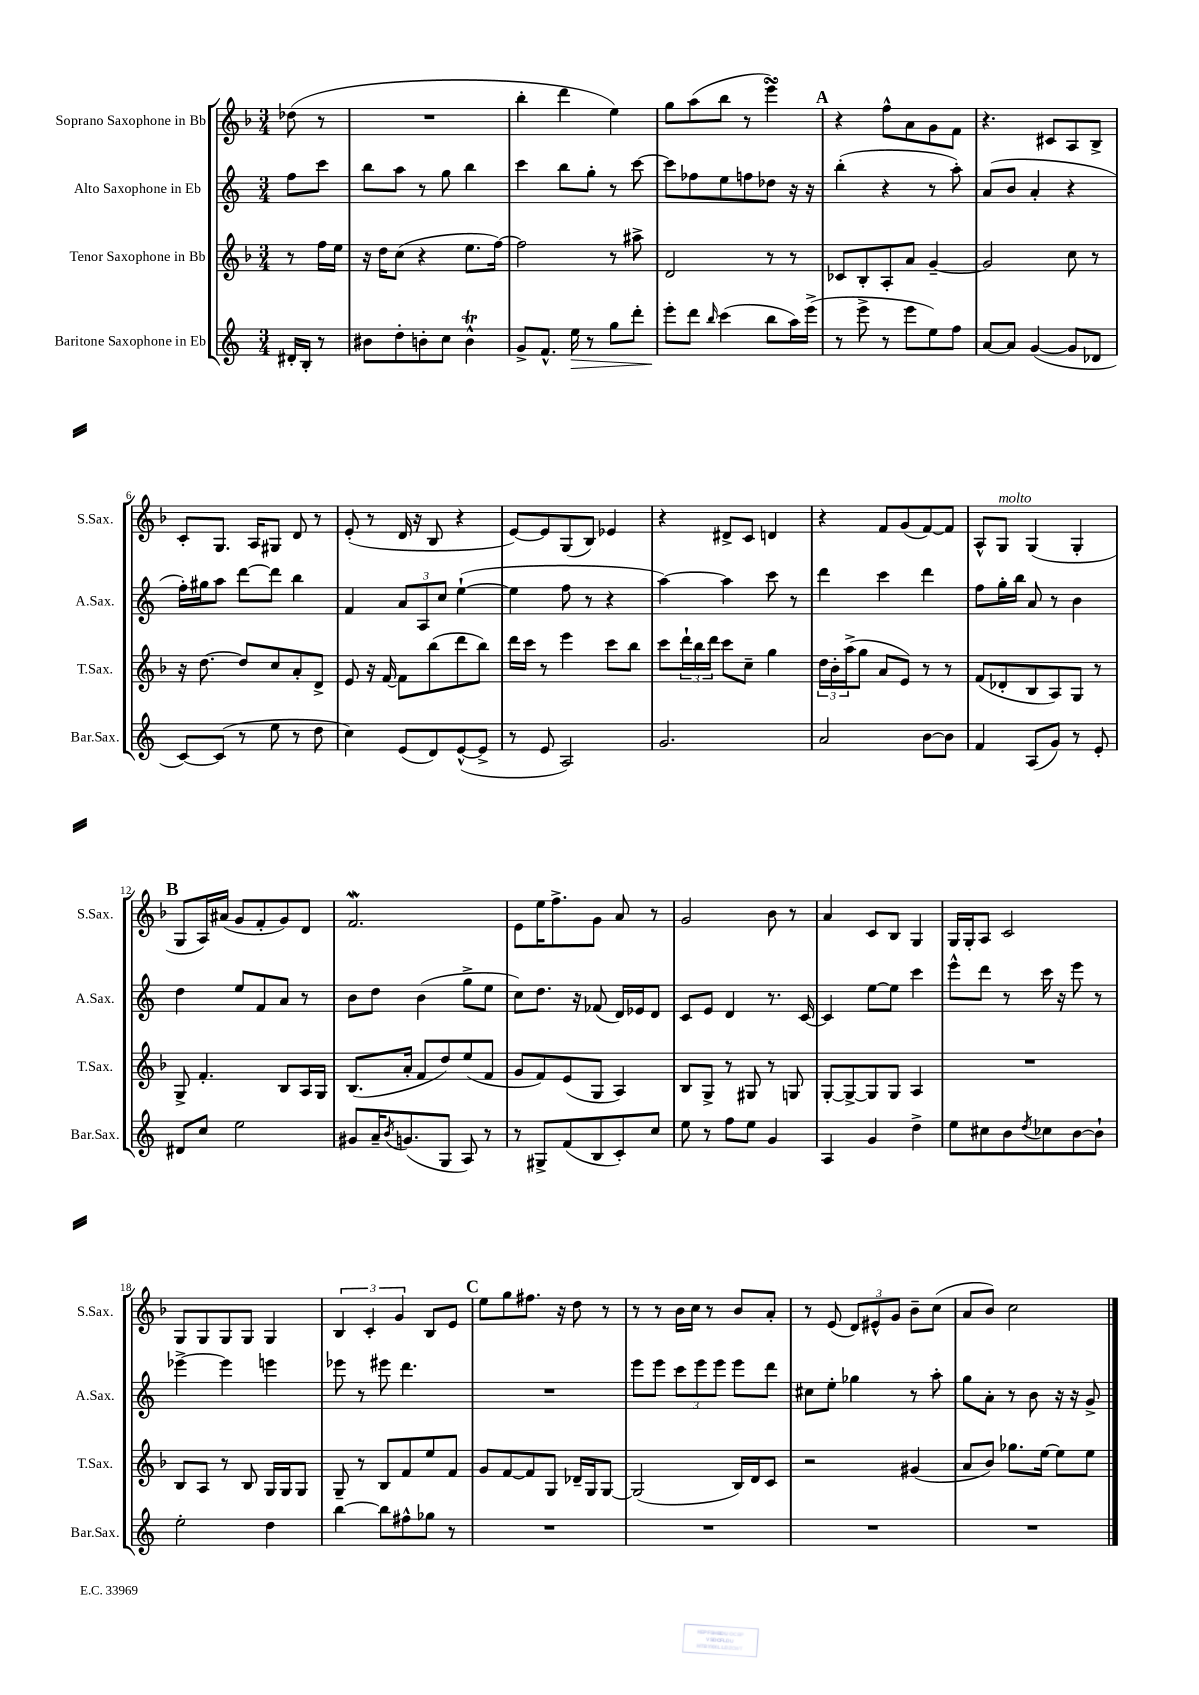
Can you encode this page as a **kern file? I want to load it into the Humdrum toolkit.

**kern	**dynam	**kern	**kern	**kern
*part4	*part4	*part3	*part2	*part1
*staff4	*staff4	*staff3	*staff2	*staff1
*I"Baritone Saxophone in Eb	*	*I"Tenor Saxophone in Bb	*I"Alto Saxophone in Eb	*I"Soprano Saxophone in Bb
*I'Bar.Sax.	*	*I'T.Sax.	*I'A.Sax.	*I'S.Sax.
*clefG2	*	*clefG2	*clefG2	*clefG2
*k[]	*	*k[b-]	*k[]	*k[b-]
*M3/4	*	*M3/4	*M3/4	*M3/4
=	=	=	=	=
16d#X'/LL	.	8r	8ff\L	(8dd-X\
16B'/JJ	.	.	.	.
8r	.	16ff\LL	8ccc\J	8r
.	.	16ee\JJ	.	.
=1	=1	=1	=1	=1
8b#X\L	.	16r	8bb\L	2.r
.	.	16dd\KL	.	.
8dd'\	.	(8cc\J	8aa\J	.
8bn'\	.	4r	8r	.
8cc\J	.	.	8gg\	.
4bt^^\	.	8.ee\L	4bb\	.
.	.	[16ff\Jk)	.	.
=2	=2	=2	=2	=2
8g^/L	.	2ff\]	4ccc\	4bb-'\
8.f^^/J	.	.	.	.
.	.	.	8bb\L	4ddd\
!	!LO:HP:b	!	!	!
16ee\	>	.	.	.
8r	.	.	8gg'\J	.
8gg\L	.	8r	8r	4ee\)
8ddd'\J	.	8aa#X^\	[8ccc\	.
=3	=3	=3	=3	=3
8eee'\L	.	2d/	8ccc\L]	8gg\L
8ddd\J	]	.	8ff-X\	(8aa\
16qqbb/	.	.	.	.
(4ccc\	.	.	8ee\	8bb-\J
.	.	.	8ffn\	8r
8bb\L	.	8r	8dd-X\J	4eeesSsS\)
16aa\L)	.	8r	16r	.
(16eee^\JJ	.	.	16r	.
!!LO:REH:place=s1:t=A
=4	=4	=4	=4	=4
8r	.	8c-X/L	(4bb'\	4r
8eee^\	.	8B-'/	.	.
8r	.	8A'/	4r	8ff^^\L
8eee\L	.	8a/J	.	8a\
8ee\)	.	[4g~/	8r	8g\
8ff\J	.	.	8aa'\)	8f\J
=5	=5	=5	=5	=5
[8a/L	.	2g/]	(8a/L	4.r
8a/J]	.	.	8b/J	.
([4g/	.	.	4a'/	.
.	.	.	.	8c#X/L
8g/L]	.	8cc\	4r	8A/
8d-X/J	.	8r	.	8B-^/J
!!LO:LB:g=z
=6	=6	=6	=6	=6
[8c/L)	.	16r	16ff'\LL)	8c'/L
.	.	[8.dd\	16gg#X\J	.
(8c/J]	.	.	8aa\J	8.G/J
8r	.	8dd/L]	[8ddd\L	.
.	.	.	.	16A/KL
8ee\	.	8cc/	8ddd\J]	8G#X/J
8r	.	8a'/	4bb\	8d/
8dd\	.	8d^/J	.	8r
=7	=7	=7	=7	=7
4cc\)	.	8e/	4f/	(8e'/
.	.	16r	.	8r
.	.	[16f/	.	.
(8e/L	.	8f\L]	12a/L	16d/
.	.	.	.	16r
.	.	.	12A/	.
8d/)	.	(8bb-\	.	8B-/
.	.	.	12cc/J	.
([8e^^/	.	8ddd\	([4ee`\	4r
8e^/J]	.	8bb-\J)	.	.
=8	=8	=8	=8	=8
8r	.	16ddd\LL	4ee\]	[8e/L)
.	.	16ccc\JJ	.	.
8e/	.	8r	.	8e/]
2A/)	.	4eee\	8ff\	(8G/
.	.	.	8r	8B-/J)
.	.	8ccc\L	4r	4e-X/
.	.	8bb-\J	.	.
=9	=9	=9	=9	=9
2.g/	.	8ccc\L	[4aa\)	4r
.	.	24ddd`\L	.	.
.	.	24bb-\	.	.
.	.	24ddd\JJ	.	.
.	.	8ccc\L	4aa\]	8d#X^/L
.	.	8cc~\J	.	8c/J
.	.	4gg\	8ccc\	4dn/
.	.	.	8r	.
=10	=10	=10	=10	=10
2a/	.	24dd\LL	4ddd\	4r
.	.	24b-'\	.	.
.	.	(24aa^\J	.	.
.	.	8gg\J	.	.
.	.	8a/L	4ccc\	8f/L
.	.	8e/J)	.	(8g/
[8b\L	.	8r	4ddd\	[8f/)
8b\J]	.	8r	.	8f/J]
=11	=11	=11	=11	=11
4f/	.	(8f/L	8ff\L	8A^^/L
!	!	!	!	!LO:TX:a:i:t=molto
.	.	8d-X'/	16gg'\L	8G/J
.	.	.	16bb\JJ	.
(8A/L	.	8B-/	8a/	(4G/
8g/J)	.	8A/)	8r	.
8r	.	8G/J	4b\	4G'/
8e'/	.	8r	.	.
!!LO:LB:g=z
!!LO:REH:place=s1:t=B
=12	=12	=12	=12	=12
8d#X/L	.	8G^/	4dd\	8G/L
8cc/J	.	4.f'/	.	16A/L)
.	.	.	.	(16a#X/JJ
2ee\	.	.	8ee/L	8g/L
.	.	.	8f/	8f'/
.	.	8B-/L	8a/J	8g/)
.	.	16A/L	8r	8d/J
.	.	16G/JJ	.	.
=13	=13	=13	=13	=13
8g#X/L	.	(8.B-/L	8b\L	2.fw/
16a~/K	.	.	8dd\J	.
8qb/	.	.	.	.
(8.gn/	.	16a'/Jk	.	.
.	.	8f/L	(4b\	.
8G/J	.	8dd/)	.	.
8A/)	.	(8ee/	8gg^\L	.
8r	.	8f/J	8ee\J	.
=14	=14	=14	=14	=14
8r	.	8g/L	8cc\L)	8e\L
8G#X^/L	.	8f/)	8.dd\J	16ee\K
.	.	.	.	8.ff^\
(8f/	.	(8e/	.	.
.	.	.	16r	.
8B/	.	8G/J	(8f-X/	8g\J
8c'/)	.	4A/)	16d/LL)	8a/
.	.	.	16e-X/J	.
8cc/J	.	.	8d/J	8r
=15	=15	=15	=15	=15
8ee\	.	8B-/L	8c/L	2g/
8r	.	8G^/J	8e/J	.
8ff\L	.	8r	4d/	.
8ee\J	.	8G#X/	.	.
4g/	.	8r	8.r	8b-\
.	.	8Gn/	.	8r
.	.	.	[16c/	.
=16	=16	=16	=16	=16
4A/	.	[8G'/L	4c/]	4a/
.	.	8G^/_	.	.
4g/	.	8G/]	[8ee\L	8c/L
.	.	8G/J	8ee\J]	8B-/J
4dd^\	.	4A/	4ccc\	4G/
=17	=17	=17	=17	=17
8ee\L	.	2.r	8eee^^\L	16G/LL
.	.	.	.	16G'/J
8cc#X\	.	.	8ddd\J	8A/J
8b\	.	.	8r	2c/
8qdd/	.	.	.	.
8cc-X\	.	.	16ccc\	.
.	.	.	16r	.
[8b\	.	.	8eee\	.
8b`\J]	.	.	8r	.
!!LO:LB:g=z
=18	=18	=18	=18	=18
2ee'\	.	8B-/L	[4eee-X^\	8G/L
.	.	8A/J	.	8G/
.	.	8r	4eee-\]	8G/
.	.	8B-/	.	8G/J
4dd\	.	16G/LL	4eeen\	4G/
.	.	16G/J	.	.
.	.	8G/J	.	.
=19	=19	=19	=19	=19
[4bb\	.	8G~/	8eee-X\	6B-/
.	.	8r	8r	.
.	.	.	.	6c'/
8bb\L]	.	8B-/L	8eee#X\	.
.	.	.	.	6g/
8ff#X^^\	.	8f/	4.ddd\	.
8gg-X\J	.	8ee/	.	8B-/L
8r	.	8f/J	.	8e/J
!!LO:REH:place=s1:t=C
=20	=20	=20	=20	=20
2.r	.	8g/L	2.r	8ee\L
.	.	[8f/	.	8gg\
.	.	8f/]	.	8.ff#X\J
.	.	8G/J	.	.
.	.	.	.	16r
.	.	16d-X~/LL	.	8dd\
.	.	16G/J	.	.
.	.	[8G/J	.	8r
=21	=21	=21	=21	=21
2.r	.	(2G/]	8eee\L	8r
.	.	.	8eee\J	8r
.	.	.	12ccc\L	16b-\LL
.	.	.	.	16cc\JJ
.	.	.	12eee\	.
.	.	.	.	8r
.	.	.	12eee\J	.
.	.	16B-/LL)	8eee\L	8b-/L
.	.	16d/J	.	.
.	.	8c/J	8ddd\J	8a'/J
=22	=22	=22	=22	=22
2.r	.	2r	8cc#X\L	8r
.	.	.	8ee'\J	(8e/
.	.	.	4gg-X\	12d/L)
.	.	.	.	12e#X^^/
.	.	.	.	12g/J
.	.	(4g#X/	8r	8b-~\L
.	.	.	8aa'\	(8cc\J
=23	=23	=23	=23	=23
2.r	.	8a/L	8gg\L	8a/L
.	.	8b-/J)	8a'\J	8b-/J)
.	.	8.gg-X\L	8r	2cc\
.	.	.	8b\	.
.	.	[16ee\Jk	.	.
.	.	8ee\L]	16r	.
.	.	.	16r	.
.	.	8ee\J	8g^/	.
==	==	==	==	==
*-	*-	*-	*-	*-
